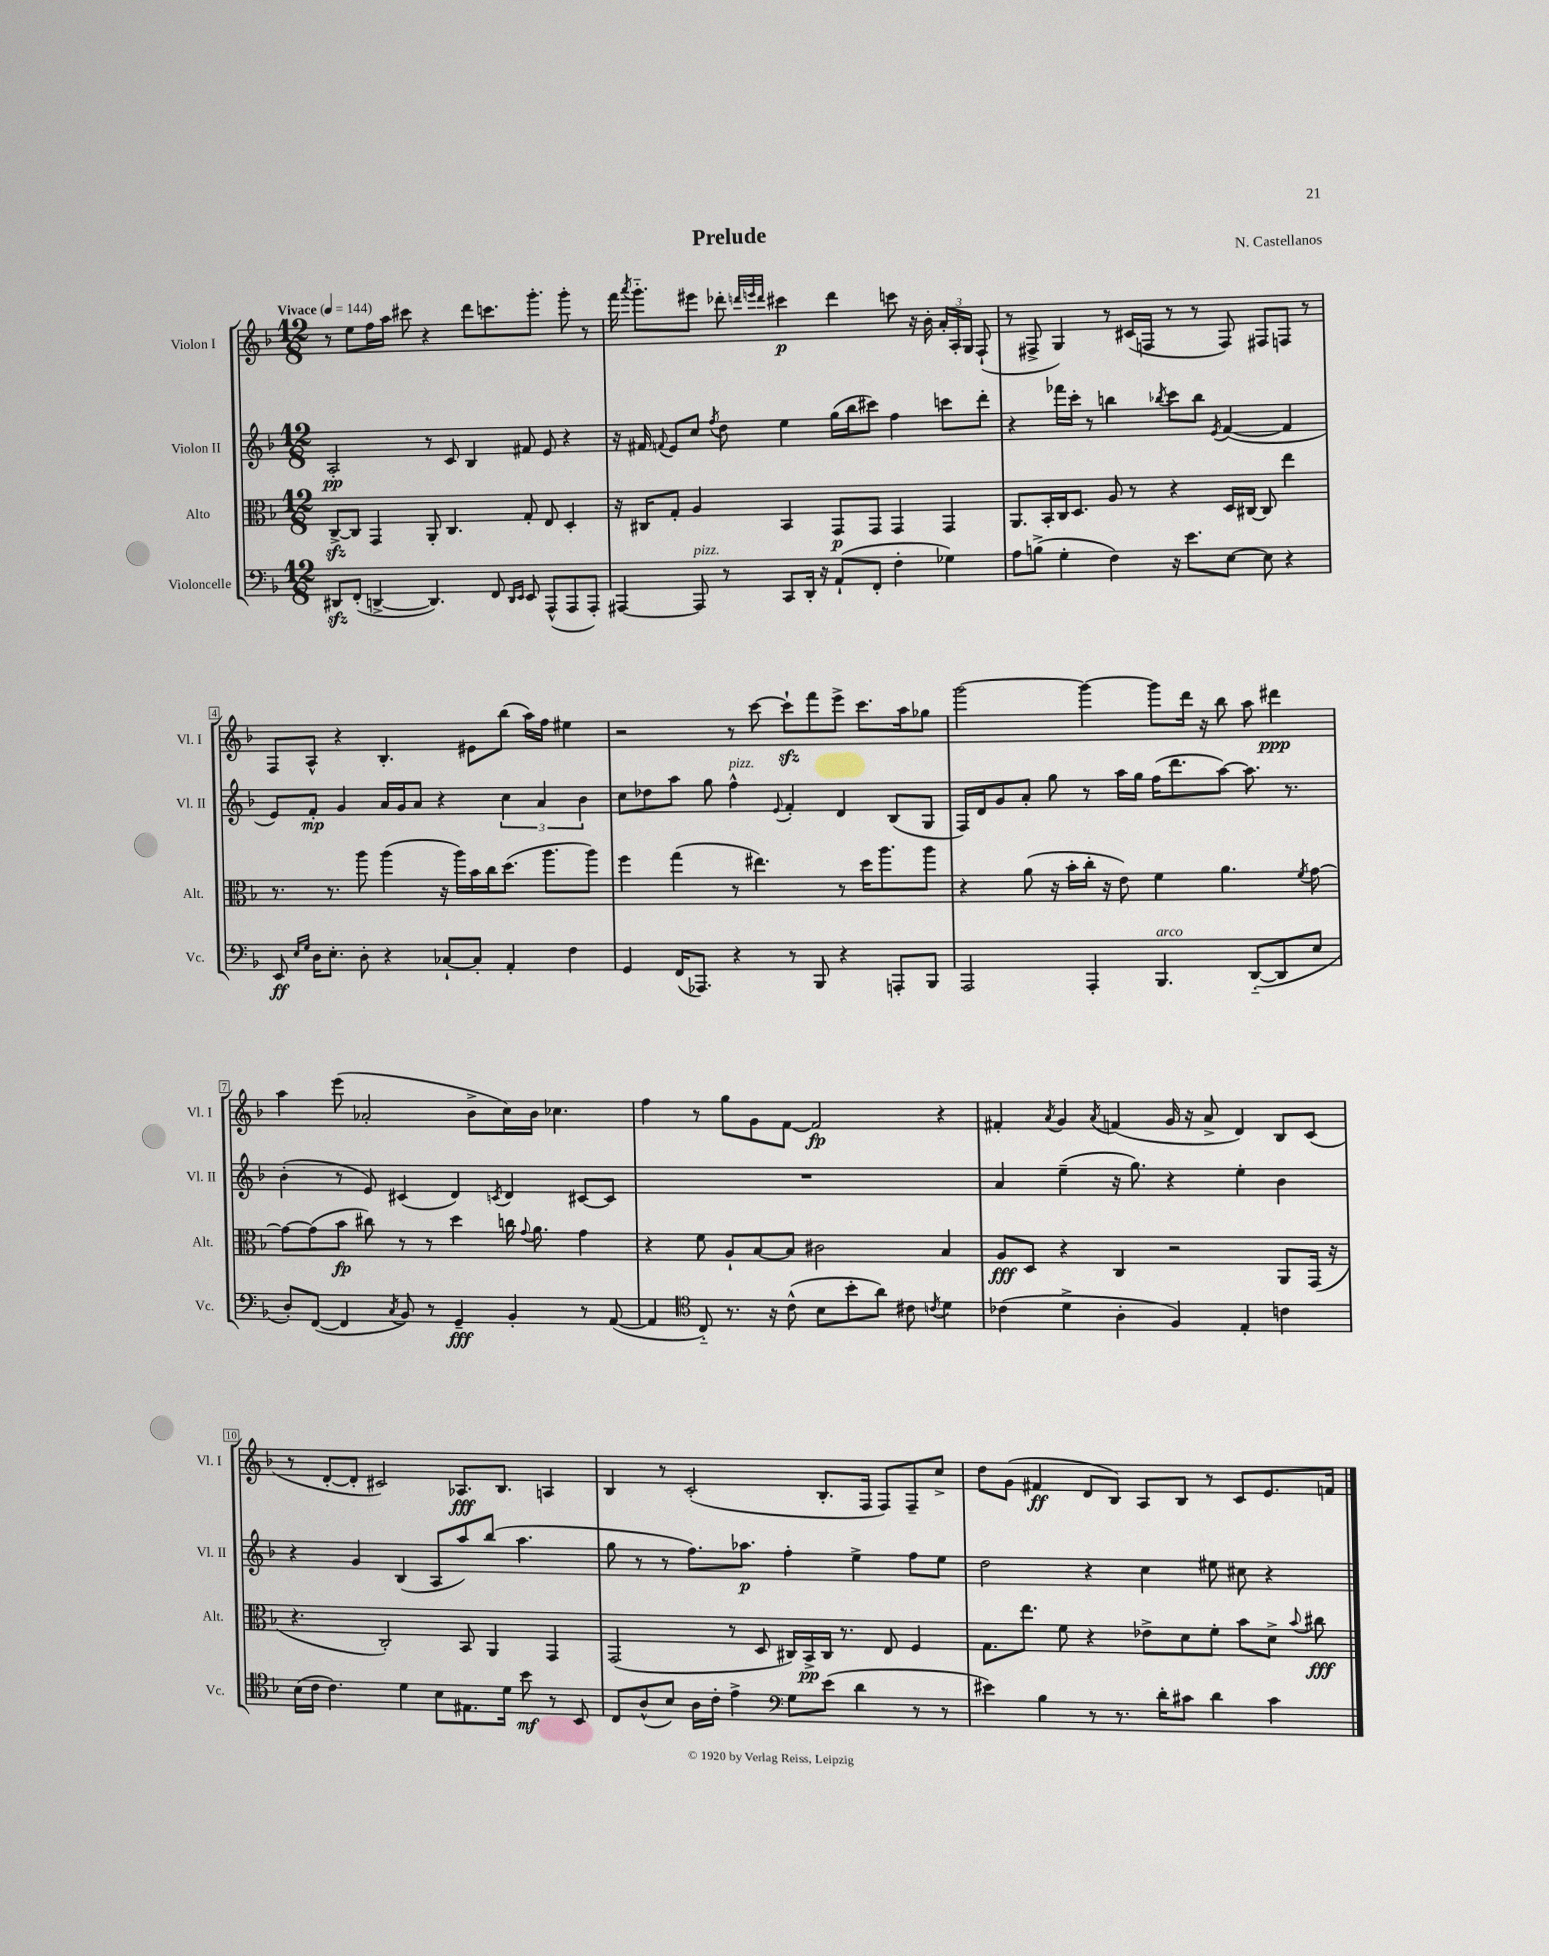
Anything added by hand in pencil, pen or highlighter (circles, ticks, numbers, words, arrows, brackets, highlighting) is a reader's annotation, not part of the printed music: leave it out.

**kern	**kern	**kern	**kern
*staff4	*staff3	*staff2	*staff1
*clefF4	*clefC3	*clefG2	*clefG2
*k[b-]	*k[b-]	*k[b-]	*k[b-]
*M12/8	*M12/8	*M12/8	*M12/8
*MM144	*MM144	*MM144	*MM144
8DD#/L	[8C^/L	2A'/	8r
(8FF'/J	8C/]J	.	8ee\L
[4DD^/	4GG/	.	16ff\L
.	.	.	16aa\JJ
.	.	.	8ccc#\
4.DD/])	8AA'/	8r	4r
.	4.C/	8c/	.
.	.	4B-/	8ddd\L
8FF/	.	.	8.ccc\
16qqDD/LL	.	.	.
16qqEE/JJ	.	.	.
8EE/	8G'/	8f#/	.
.	.	.	8.ggg'\J
(8AAA^^/L	8E/	8e/	.
8AAA/	4D'/	4r	8ggg'\
8AAA'/J)	.	.	8r
=	=	=	=
[4AAA#/	16r	16r	16fff\
.	.	.	8qaaa/
.	16C#/LK	16f#/	8.ggg'~\L
.	.	8qqf/	.
.	8G'/J	8e/L	.
8AAA#/]	4A/	8cc/J	8eee#\J
.	.	8qff/	.
8r	.	8dd\	8ddd-'\
.	.	.	32qqddd/LLL
.	.	.	32qqeee/
.	.	.	32qqddd/JJJ
8CC/L	4BB-/	4ee\	4ccc#\
16DD'/Jk	.	.	.
16r	.	.	.
(8AA`/L	8GG/L	(16gg\LL	4ddd\
.	.	16bb-\J	.
8FF'/J	8GG/J	8ccc#\J)	.
4F'\	4GG/	4ff\	8ccc\
.	.	.	16r
.	.	.	16b-'\
4G-\)	4GG/	8ccc\L	24a'/LL
.	.	.	24A'/
.	.	.	24G/JJ
.	.	8ddd'\J	(8F`/
=	=	=	=
8A\L	8.AA/L	4r	8r
(8B^\J	.	.	8F#^/
.	16BB-'/L	.	.
4G'\	16C/J	16fff-\LL	4G/)
.	8.D/J	16ccc'\JJ	.
.	.	8r	.
4F\)	8A/	4bb\	8r
.	8r	.	(16c#/LL
.	.	.	16F/JJ
.	.	8qbb-/	.
16r	4r	8ccc\L	8r
8.e\L	.	.	.
.	.	8bb-\J	8r
.	.	8qe/	.
[8E\J	16D/LL	([4f/	8F/)
.	[16C#/JJ	.	.
8E\]	8C#/]	.	8F#/L
4r	4ee\	4f/]	8F/J
.	.	.	8r
=	=	=	=
8EE/	8.r	8e/L)	8F/L
16qqE/LL	.	.	.
16qqG/JJ	.	.	.
16D\LK	.	8f'/J	8A^^/J
8.E'\J	8.r	.	.
.	.	4g/	4r
8D'\	8aa\	.	.
4r	(4aa\	16a/LL	4.B-'/
.	.	16g/J	.
.	.	8a/J	.
[8C-`/L	16r	4r	.
.	16aa\LL)	.	.
8C-'/]J	16b-\	.	8e#\L
.	16cc\J	.	.
4AA'/	(8.dd\J	6cc\	(8bb-\J
.	.	.	16aa\LL)
.	.	6a/	.
.	8.aa\L	.	16ff\JJ
4F\	.	.	4ee#\
.	.	6b-\	.
.	8aa\J)	.	.
=	=	=	=
4GG/	4ff\	8cc\L	2r
.	.	8dd-\	.
(16FF/LK	(4gg\	8aa\J	.
8.AAA-/J)	.	.	.
.	.	8gg\	.
4r	8r	4ff^^\	8r
.	4.ee#\)	.	[8ccc\
.	.	8qqe/	.
8r	.	4f'/	8ccc`\]L
8BBB-/	.	.	8fff\
4r	8r	4d/	8eee^\J
.	16dd\LK	.	8.ccc\L
.	8.aa\	.	.
8AAA'/L	.	(8B-/L	.
.	.	.	16aa\k
8BBB-/J	8aa\J	8G/J	8gg-\J
=	=	=	=
2AAA/	4r	16F/LL)	[2ggg\
.	.	16d/J	.
.	.	8g/	.
.	(8a\	8a'/J	.
.	16r	8gg\	.
.	16b-'\LL	.	.
4AAA'/	16cc'\JJ	8r	4ggg\_
.	16r	.	.
.	8e\)	16aa\LL	.
.	.	16gg\JJ	.
4.BBB-/	4f\	(16ff\LK	8ggg\]L
.	.	8.ddd\	.
.	.	.	16ddd\Jk
.	.	.	16r
.	4.a\	[8aa\J)	8bb-\
([8DD'~/L	.	8.aa\]	8aa\
8DD/]	.	.	4ddd#\
.	.	8.r	.
.	8qf/	.	.
8E/J	[8g\	.	.
=	=	=	=
8D'/L)	8g\_L	(4b-'\	4aa\
([8FF/J	(8g\]	.	.
4FF/]	8b-\J	8r	(8eee\
.	8cc#\)	8e/)	2a-'/
8qC/	.	.	.
8BB-/)	8r	(4c#/	.
8r	8r	.	.
4GG~/	4dd\	4d/)	.
.	.	.	8b-^\L
.	.	8qc/	.
4BB-'/	16cc\	4d/	16cc\L)
.	8qqg/	.	.
.	8.a\	.	16b-\JJ
.	.	.	4.cc-\
8r	4g\	[8c#/L	.
([8AA/	.	8c#/]J	.
=	=	=	=
4AA/]	4r	1.r	4ff\
*clefC4	*	*	*
8C'~/)	8f\	.	8r
8.r	8A`/L	.	8gg\L
.	[8B-/	.	8g\
16r	.	.	.
(8c^^\	8B-/]J	.	[8f\J
8B-\L	2c#\	.	2f/]
8b-'\	.	.	.
8a\J)	.	.	.
8c#\	.	.	.
8qc/	.	.	.
4d\	4B-/	.	4r
=	=	=	=
(4c-\	8A/L	4a/	4f#'/
.	8D/J	.	.
.	.	.	8qa/
4d^\	4r	(4ee~\	4g/
.	.	.	8qa/
4A'\	4C/	16r	(4f/
.	.	8.gg\)	.
4F/)	2r	4r	16g/
.	.	.	16r
.	.	.	8a^/
4E'/	.	4ee'\	4d/)
4c\	8AA/L	4b-\	8B-/L
.	(16GG/Jk	.	(8c/J
.	16r	.	.
=	=	=	=
(16B-\LL	4.r	4r	8r
16c\JJ	.	.	.
4.c\)	.	.	[8d'/L
.	.	4g/	8d'/]J
.	2C'/)	.	2c#/)
4d\	.	(4B-/	.
8B-\L	.	8A/L	.
8.E#\	8BB-/	8aa/)	8.A-/L
.	4AA/	(8bb-/J	.
16d\Jk	.	.	8.B-/J
8b-\	.	4.aa\	.
8r	4GG/	.	4A/
8BB-/	.	.	.
=	=	=	=
8C/L	(2GG/	8gg\	4B-/
(8A^^/	.	8r	.
8B-/J)	.	8r	8r
16A\LL	.	8.ff\L)	(2c'/
16c'\JJ	.	.	.
4e^\	8r	.	.
.	.	8.aa-\J	.
.	8D/	.	.
*clefF4	*	*	*
8G\L	16C#/LL)	4ff'\	.
.	16BB-^/	.	.
(8e\J	16C#/JJ	.	8.B-'/L
.	8.r	.	.
4d\	.	4ee^\	.
.	.	.	16F/Jk
.	8E/	.	8F/L)
8r	4F/	8ff\L	8F~/
8r	.	8ee\J	8cc^/J
=	=	=	=
4e#\)	8.G\L	2dd\	8dd\L
.	.	.	(8g\J
.	8.ee\J	.	.
4B-\	.	.	4f#/
.	8f\	.	.
8r	4r	4r	8d/L
8.r	.	.	8B-/J)
.	8e-^\L	4cc\	8A/L
16d'\LK	.	.	.
8c#\J	8d\	.	8B-/J
4d\	8f'\J	8ee#\	8r
.	8b-\L	8cc#\	8c/L
4c#\	8d^\J	4r	8.e/
.	8qqb-/	.	.
.	8cc#\	.	.
.	.	.	16f/Jk
==	==	==	==
*-	*-	*-	*-
